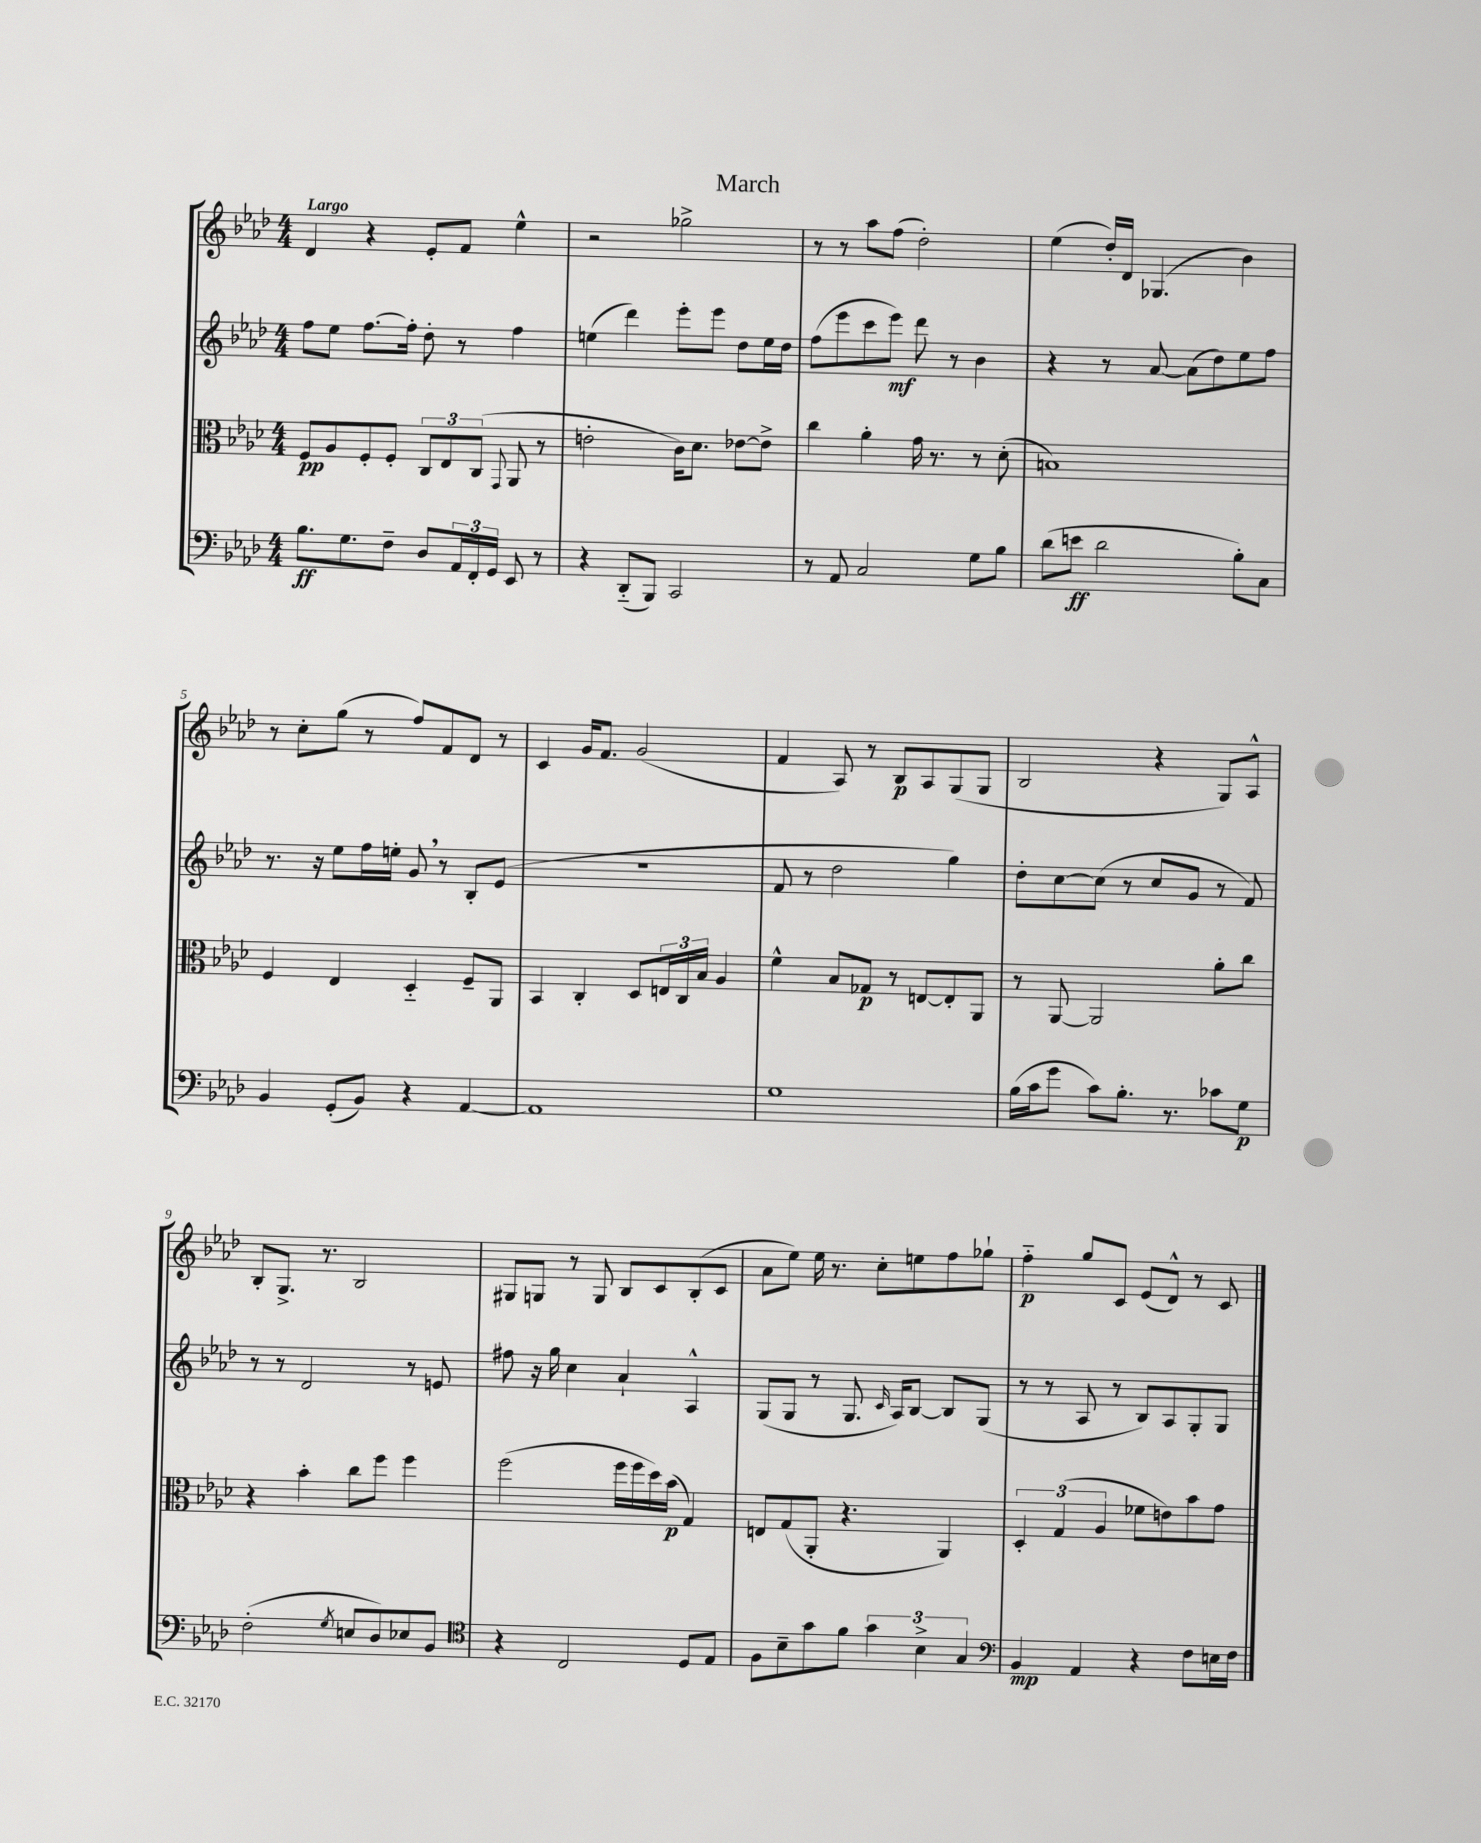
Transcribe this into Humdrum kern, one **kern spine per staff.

**kern	**dynam	**kern	**dynam	**kern	**dynam	**kern	**dynam
*part4	*part4	*part3	*part3	*part2	*part2	*part1	*part1
*staff4	*staff4	*staff3	*staff3	*staff2	*staff2	*staff1	*staff1
*clefF4	*	*clefC3	*	*clefG2	*	*clefG2	*
*k[b-e-a-d-]	*	*k[b-e-a-d-]	*	*k[b-e-a-d-]	*	*k[b-e-a-d-]	*
*M4/4	*	*M4/4	*	*M4/4	*	*M4/4	*
=1	=1	=1	=1	=1	=1	=1	=1
!	!	!	!	!	!	!LO:TX:a:B:t=Largo	!
8.B-\L	ff	8F/L	pp	8ff\L	.	4d-/	.
.	.	8A-/	.	8ee-\J	.	.	.
8.G\	.	.	.	.	.	.	.
.	.	8F'/	.	[8.ff\L	.	4r	.
8F~\J	.	8F'/J	.	.	.	.	.
.	.	.	.	16ff'\Jk]	.	.	.
8D-/L	.	12C/L	.	8dd-'\	.	8e-'/L	.
.	.	12E-/	.	.	.	.	.
24AA-/L	.	.	.	8r	.	8f/J	.
24FF'/	.	(12C/J	.	.	.	.	.
24GG/JJ	.	.	.	.	.	.	.
.	.	8qqGG/	.	.	.	.	.
8EE-/	.	8AA-/	.	4ff\	.	4ee-^^\	.
8r	.	8r	.	.	.	.	.
=2	=2	=2	=2	=2	=2	=2	=2
4r	.	2en'\	.	(4een\	.	2r	.
(8DD-/L	.	.	.	4ddd-\)	.	.	.
8BBB-/J)	.	.	.	.	.	.	.
2CC/	.	16c\KL)	.	8eee-'\L	.	2gg-X^\	.
.	.	8.d-\J	.	.	.	.	.
.	.	.	.	8eee-\J	.	.	.
.	.	[8e-X\L	.	8dd-\L	.	.	.
.	.	8e-^\J]	.	16ee\L	.	.	.
.	.	.	.	16dd-\JJ	.	.	.
=3	=3	=3	=3	=3	=3	=3	=3
8r	.	4cc\	.	(8ff\L	.	8r	.
8AA-/	.	.	.	8eee-\	.	8r	.
2C/	.	4a-'\	.	8ccc\	.	8aa-\L	.
.	.	.	.	8eee-\J)	mf	(8ff\J	.
.	.	16g\	.	8ddd-\	.	2dd-'\)	.
.	.	8.r	.	.	.	.	.
.	.	.	.	8r	.	.	.
8G\L	.	8r	.	4b-\	.	.	.
8B-\J	.	(8d-'\	.	.	.	.	.
=4	=4	=4	=4	=4	=4	=4	=4
(8d-\L	.	1Bn)	.	4r	.	(4ee-\	.
8en\J	ff	.	.	.	.	.	.
2d-\	.	.	.	8r	.	16dd-'/LL)	.
.	.	.	.	.	.	16d-/JJ	.
.	.	.	.	[8a-/	.	(4.G-X/	.
.	.	.	.	(8a-\L]	.	.	.
.	.	.	.	8dd-\)	.	.	.
8B-'\L)	.	.	.	8ee-\	.	4b-\)	.
8C\J	.	.	.	8ff\J	.	.	.
!!LO:LB:g=z
=5	=5	=5	=5	=5	=5	=5	=5
4BB-/	.	4F/	.	8.r	.	8r	.
.	.	.	.	.	.	8cc'\L	.
.	.	.	.	16r	.	.	.
(8GG'/L	.	4E-/	.	8ee-\L	.	(8gg\J	.
8BB-/J)	.	.	.	16ff\L	.	8r	.
.	.	.	.	16een'\JJ	.	.	.
4r	.	4D-/	.	8g,/	.	8ff/L)	.
.	.	.	.	8r	.	8f/	.
[4AA-/	.	8F~/L	.	8B-'/L	.	8d-/J	.
.	.	8AA-/J	.	(8e-/J	.	8r	.
=6	=6	=6	=6	=6	=6	=6	=6
1AA-]	.	4BB-/	.	1r	.	4c/	.
.	.	4C'/	.	.	.	16g/KL	.
.	.	.	.	.	.	8.f/J	.
.	.	8D-/L	.	.	.	(2g/	.
.	.	24En/L	.	.	.	.	.
.	.	24C/	.	.	.	.	.
.	.	24B-/JJ	.	.	.	.	.
.	.	4A-/	.	.	.	.	.
=7	=7	=7	=7	=7	=7	=7	=7
1G	.	4f^^\	.	8f/	.	4f/	.
.	.	.	.	8r	.	.	.
.	.	8B-/L	.	2dd-\	.	8A-/)	.
.	.	8G-X/J	p	.	.	8r	.
.	.	8r	.	.	.	8B-/L	p
.	.	[8En/L	.	.	.	8A-/	.
.	.	8E'/]	.	4gg\)	.	(8G/	.
.	.	8AA-/J	.	.	.	8G/J	.
=8	=8	=8	=8	=8	=8	=8	=8
(16B-\LL	.	8r	.	8dd-'\L	.	2B-/	.
16c\J	.	.	.	.	.	.	.
8g\J	.	[8AA-/	.	[8cc\	.	.	.
8c\L)	.	2AA-/]	.	(8cc\J]	.	.	.
8.B-'\J	.	.	.	8r	.	.	.
.	.	.	.	8cc/L	.	4r	.
8.r	.	.	.	.	.	.	.
.	.	.	.	8g/J	.	.	.
8c-X\L	.	8a-'\L	.	8r	.	8G/L)	.
8G\J	p	8cc\J	.	8f/)	.	8A-^^/J	.
!!LO:LB:g=z
=9	=9	=9	=9	=9	=9	=9	=9
(2F'\	.	4r	.	8r	.	8B-'/L	.
.	.	.	.	8r	.	8.G^/J	.
.	.	4b-'\	.	2d-/	.	.	.
.	.	.	.	.	.	8.r	.
8qG/	.	.	.	.	.	.	.
8En/L	.	8cc\L	.	.	.	2B-/	.
8D-/)	.	8ff\J	.	.	.	.	.
8E-X/	.	4ff\	.	8r	.	.	.
8BB-/J	.	.	.	8en/	.	.	.
=10	=10	=10	=10	=10	=10	=10	=10
*clefC4	*	*	*	*	*	*	*
4r	.	(2ff\	.	8ff#X\	.	8G#X/L	.
.	.	.	.	16r	.	8Gn/J	.
.	.	.	.	16gg\	.	.	.
2C/	.	.	.	4cc\	.	8r	.
.	.	.	.	.	.	8G/	.
.	.	16ff\LL	.	4a-`/	.	8B-/L	.
.	.	16ff\	.	.	.	.	.
.	.	16dd-\)	.	.	.	8c/	.
.	.	(16b-\JJ	p	.	.	.	.
8D-/L	.	4G/)	.	4A-^^/	.	(8B-'/	.
8E-/J	.	.	.	.	.	8c/J	.
=11	=11	=11	=11	=11	=11	=11	=11
8F\L	.	8En/L	.	(8G/L	.	8a-\L	.
8B-~\	.	(8G/	.	8G/J	.	8ee-\J)	.
8g\	.	8AA-'/J	.	8r	.	16ee-\	.
.	.	.	.	.	.	8.r	.
8f\J	.	4.r	.	8.G/	.	.	.
6g\	.	.	.	.	.	8cc'\L	.
.	.	.	.	16qqc/	.	.	.
.	.	.	.	16A-/KL)	.	.	.
.	.	.	.	[8B-/J	.	8een\	.
6B-^\	.	.	.	.	.	.	.
.	.	4AA-/)	.	8B-/L]	.	8ff\	.
6G/	.	.	.	.	.	.	.
.	.	.	.	(8G/J	.	8gg-X`\J	.
=12	=12	=12	=12	=12	=12	=12	=12
*clefF4	*	*	*	*	*	*	*
4BB-/	mp	6D-'/	.	8r	.	4ff\	p
.	.	.	.	8r	.	.	.
.	.	(6G/	.	.	.	.	.
4AA-/	.	.	.	8A-/	.	8gg/L	.
.	.	6A-/	.	.	.	.	.
.	.	.	.	8r	.	8c/J	.
4r	.	8f-X\L	.	8B-/L)	.	(8e-/L	.
.	.	8en\)	.	8A-/	.	8d-^^/J)	.
8F\L	.	8b-\	.	8G'/	.	8r	.
16En\L	.	8g\J	.	8G/J	.	8c/	.
16F\JJ	.	.	.	.	.	.	.
==	==	==	==	==	==	==	==
*-	*-	*-	*-	*-	*-	*-	*-
